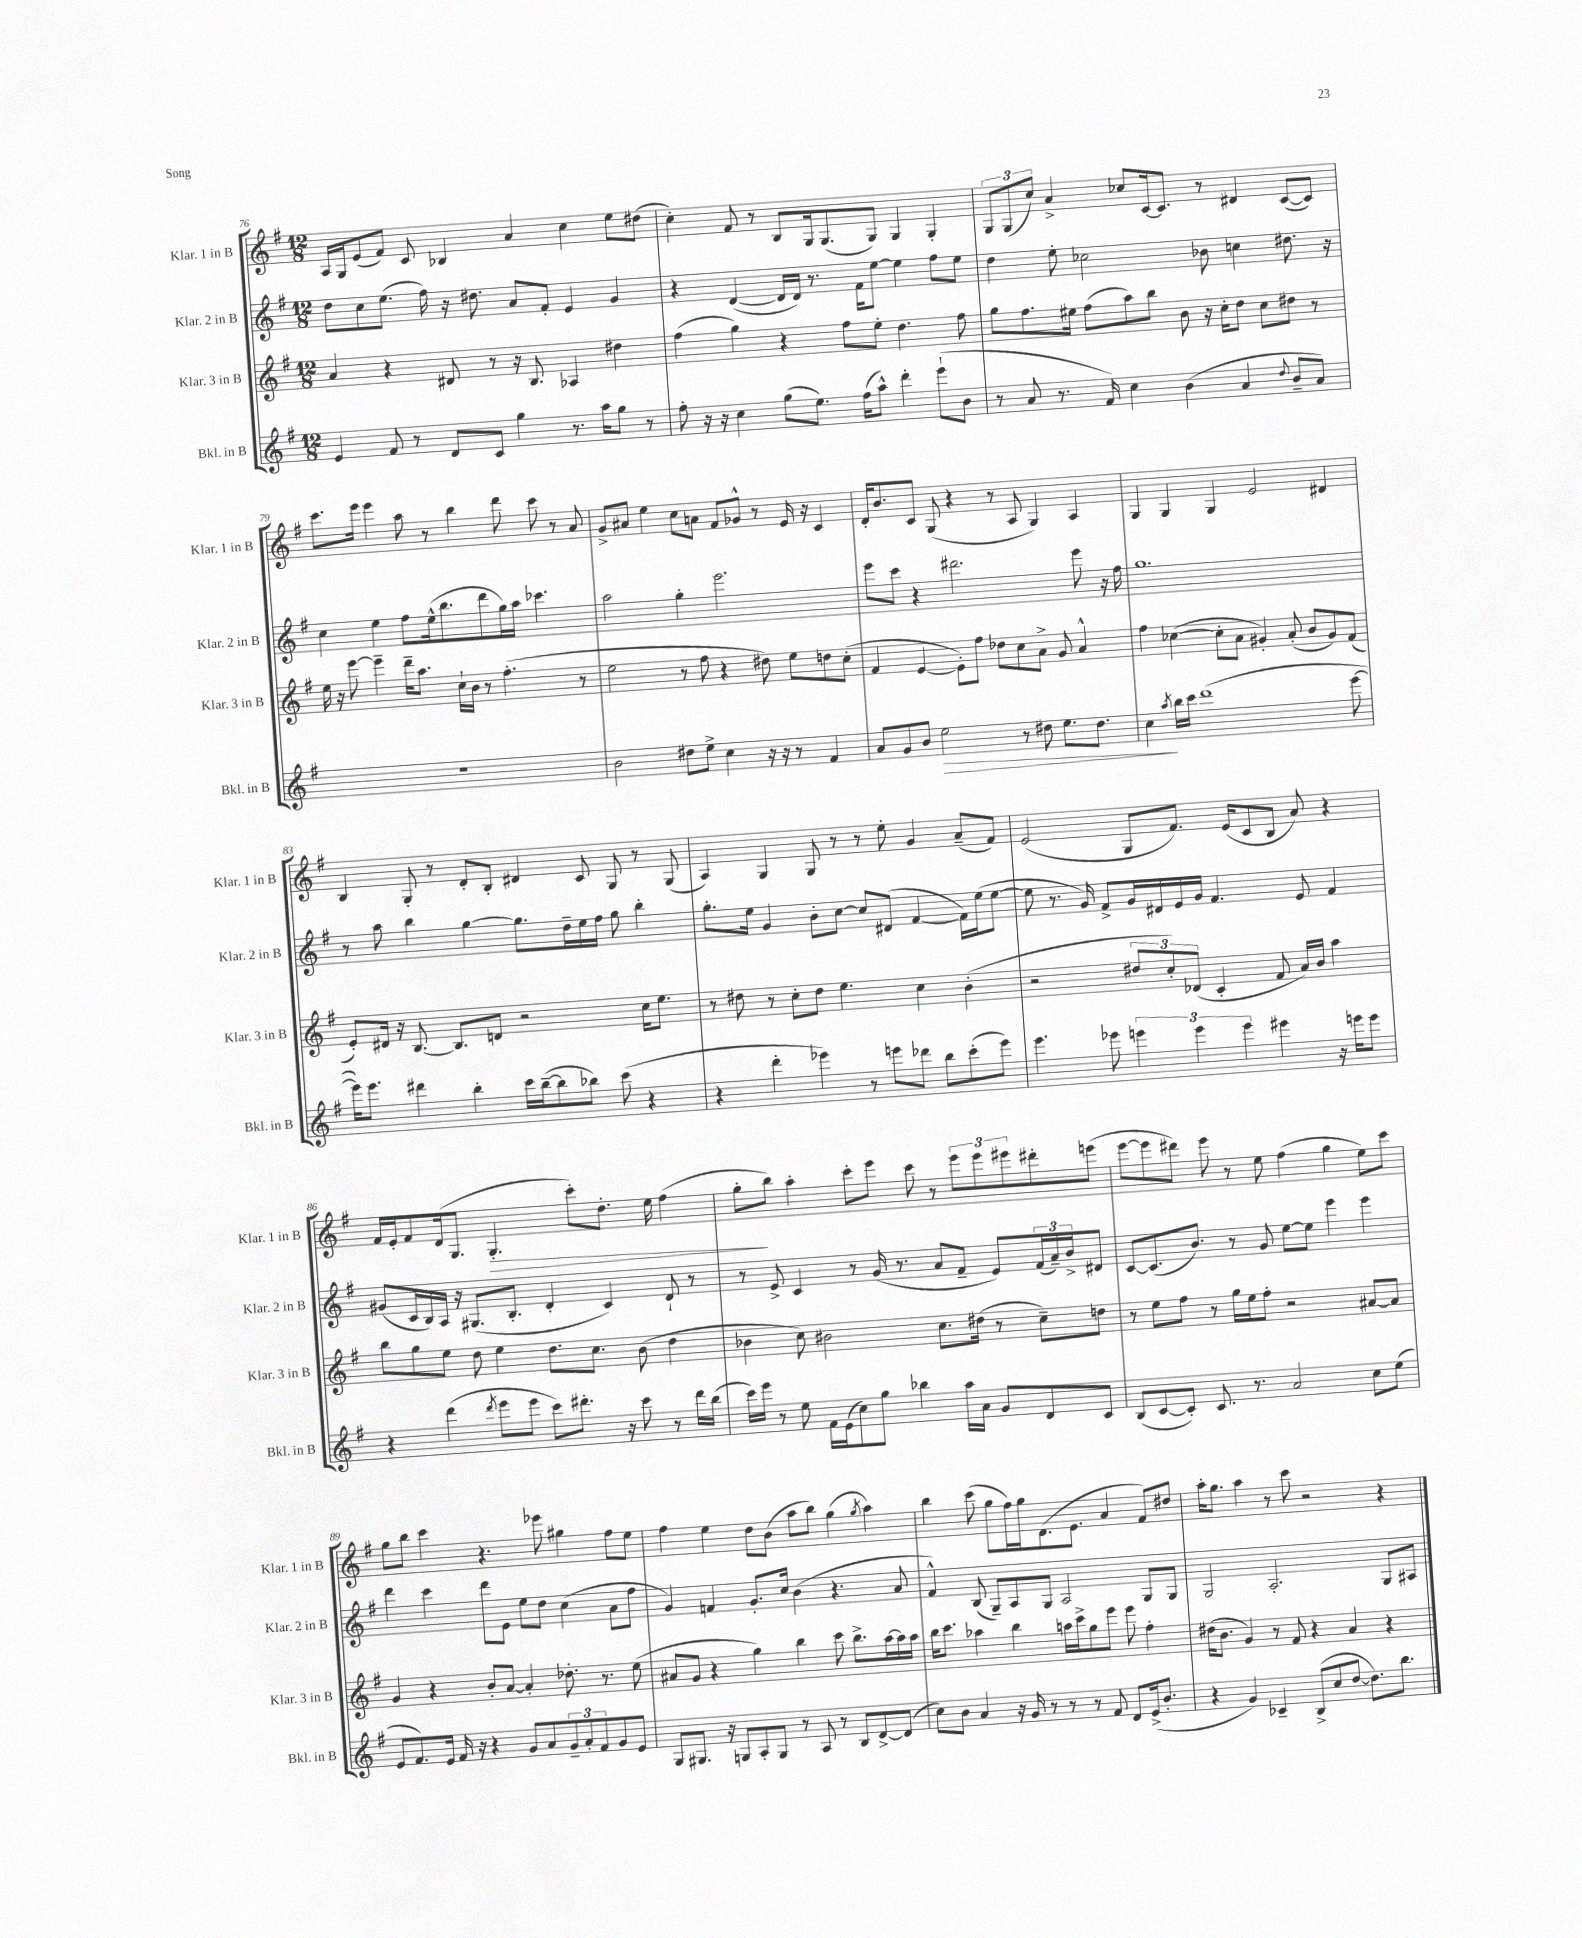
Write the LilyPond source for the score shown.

<<
\new StaffGroup <<
\new Staff = "s0" \with { instrumentName = "Klar. 1 in B" shortInstrumentName = "Klar. 1 in B" } {
    \clef treble \key g \major \numericTimeSignature \time 12/8
    a16 g16 e'8( fis'8) c'8 bes4 a'4 c''4 e''8 dis''8( |
    c''4-.) fis'8 r8 b8 g16 g8.( g8) g4 g4-. |
    \tuplet 3/2 { g8 g8( c''8) } a'4-> ces''8 c'16~ c'8. r8 dis'4 c'8~( c'8) |
    c'''8. e'''16 e'''4 a''8 r8 b''4 d'''8 c'''8 r8 a'8 |
    g'8-> ais'8 e''4 c''8 a'8 fis'8 ges'8-^ r8 e'16 r16 c'4 |
    d'16-. b'8. c'8 g8( r4 r8 a8 g4) a4 |
    g4 g4 g4 e'2 dis'4 |
    b4 g8-. r8 d'8-. b8-. dis'4 c'8 g8 r8 g8( |
    a4) g4 g8 r8 r8 e''8-. g'4 a'8--( fis'8) |
    e'2( g8 fis'8.) e'16( c'8 b8 a'8) r4 |
    fis'16 e'16-. fis'8 d'16( g8. g4.-.\> c'''8-.) d''8.-. e''16 fis''4( |
    g''8-.\! b''8) a''4-. c'''8-. e'''8 c'''8 r8 \tuplet 3/2 { e'''8 e'''8 eis'''8 } dis'''8-. e'''8( |
    e'''8~ e'''8 dis'''8) e'''8 r8 e''8 fis''4( g''4 e''8) c'''8 |
    g''8 b''8 c'''4 r4. ees'''8 gis''4 fis''8 e''8 |
    fis''4 e''4 d''8 b'8( a''8 b''8) g''4( \acciaccatura { g''8 } a''4) |
    b''4 c'''8( g''8 fis''16) g''16 d'8.( e'8. a'4 fis'8) dis''8 |
    a''16-. g''8. a''4 r8 c'''8 r2 r4 \bar "|." |
}
\new Staff = "s1" \with { instrumentName = "Klar. 2 in B" shortInstrumentName = "Klar. 2 in B" } {
    \clef treble \key g \major \numericTimeSignature \time 12/8
    d''8 c''8 e''8.( fis''16) r16 dis''8. a'8 fis'8-. e'4 g'4 |
    r4 d'4~( d'16 d'16) r8. fis'16 e''8~ e''4 fis''8 e''8 |
    d''4 e''8-. ces''2 bes'8 c''4 dis''8. r16 |
    c''4 e''4 fis''8 e''16-^( b''8. d'''8 g''16) a''16 ces'''4. |
    a''2 g''4-. e'''2. |
    e'''8 c'''8 r4 dis'''2. e'''8 r16 fis''16 |
    g''1. |
    r8 a''8 b''4 g''4~ g''8. d''16-- e''16 fis''16 g''8 b''4-. |
    g''8.-. e''16 g'4 b'8-. c''8~ c''8 dis'8( fis'4~ fis'16) e''16( e''8~ |
    e''8 r8. g'16) fis'8-> g'16 dis'16 e'16 g'16 fis'4. e'8 fis'4 |
    gis'8( c'16 b16) a16 r16 gis8.( b8.-. d'4-. c'4) d'8-! r8 |
    r8 e'8-> c'4 r8 g'16( r8. a'8 fis'8-- e'8) \tuplet 3/2 { fis'16( a'16--) b'16-> } dis'8 |
    c'8~ c'8.( b'8.) r8 g'8 e''8~ e''8 e'''4 e'''4 |
    d'''4 c'''4 d'''8 e'8 e''8 d''8 c''4( a'8 fis''8 |
    g'4) f'4 g'8.-. c''16 b'4( r4. a'8 |
    fis'4-^) b8( g8--) a8 g8 a2 g8 g8 |
    g2 a2.-. g8 ais8 \bar "|." |
}
\new Staff = "s2" \with { instrumentName = "Klar. 3 in B" shortInstrumentName = "Klar. 3 in B" } {
    \clef treble \key g \major \numericTimeSignature \time 12/8
    a'4 r4 dis'8 r8 r16 b8. aes4 dis''4 |
    fis''4( g''4) r4 fis''8 e''8-. d''4. fis''8 |
    g''8 fis''8. eis''16 fis''8( a''8) b''8 b'8 r16 c''16-. d''8 c''8 dis''8 r8 |
    e''16 r16 e'''8~ e'''4-- d'''16-- a''8. c''16-! b'16 r8 fis''4.-.( r8 |
    e''2 r8 fis''8 r4 dis''8) e''8 d''8 c''8-.( |
    fis'4 e'4~ e'8-.) fis''8 des''8 c''8 a'8-> g'8 a'4-^ |
    fis''4 ces''4~( ces''8-. a'8 gis'4-.) a'8-.( b'8 gis'8) fis'8( |
    e'8-.) dis'16 r16 b8.~ b8. d'8 r2 c''16 e''8. |
    r8 dis''8 r8 c''8-. dis''8 e''4. c''4 b'4-.( |
    r2 \tuplet 3/2 { dis''8 c''8-.) des'8( } c'4-. fis'8 a'16) b'16 a''4 |
    b''8 g''8 e''8 d''8 e''4 d''8. c''8. b'8( d''4 |
    bes'4 c''8) bis'2 c''8. dis''16( r8 c''8--) d''8 |
    r8 e''8 fis''8 r8 g''16 e''16 fis''8-. r2 ais'8~ ais'8 |
    g'4 r4 b'8-. a'8~ a'4-. des''8.-. r8. e''8( |
    ais'8 g'8 r4 g''4) b''4 c'''8 b''8.-> a''16~ a''16 a''16 |
    b''16 c'''8. aes''4 b''4 a''16 c'''16-> g''8 e'''8 e'''8 fis''4-. |
    dis''16( b'8. g'4) r8 fis'8 r4 a'4 r4 \bar "|." |
}
\new Staff = "s3" \with { instrumentName = "Bkl. in B" shortInstrumentName = "Bkl. in B" } {
    \clef treble \key g \major \numericTimeSignature \time 12/8
    e'4 fis'8 r8 d'8 c'8 g''4 r8. a''16 g''8 r8 |
    fis''8-. r16 r16 c''4 g''8( e''8.) fis''16( a''8-^) d'''4-. e'''8-!( b'8 |
    r8 a'8 r8. fis'16) c''4 b'4( a'4 \appoggiatura { d''8 } b'8-- a'8) |
    R1. |
    b'2 dis''8 e''8-> c''4 r16 r16 r8 fis'4 |
    a'8 g'8 b'8 e''2\> r8 dis''8 e''8. dis''8. |
    c''4\! \acciaccatura { a''8 } b''16 c'''16 d'''1( e'''8~ |
    e'''16) e'''8. dis'''4 b''4-. c'''16 b''16~--( b''8 bes''8) c'''8( r4 |
    r4 d'''4-. ees'''4) r8 e'''8 des'''8 b''8 c'''8-.( e'''8) |
    e'''4. ees'''8 \tuplet 3/2 { e'''4 e'''4 e'''4 } eis'''4 r16 e'''16 e'''8 |
    r4 d'''4( \acciaccatura { d'''8 } e'''8 e'''8 c'''8) dis'''8.-. r16 c'''8 r8 dis'''16 b''16( |
    c'''16) e'''16 r8 e''8 fis'16 e'16( c''8) g''8 bes''4 a''16 a'16 g'8 d'8 c'8 |
    b8( c'8~ c'8-.) c'8. r8. a'2 c''8 e''8( |
    e'8 fis'8.) e'16 fis'16 r16 r4 g'8 a'8 \tuplet 3/2 { g'8-- a'8-. fis'8 } g'8 e'8 |
    g8 gis8. r16 g8 a8-. g8 r8 a8 r8 b8 d'8~-> d'8( |
    c''8) b'8 a'4 r16 g'16 r8 r8 r8 fis'8 d'8 e'16->( b'8.-. |
    r4 g'4) ces'4-- b8->( c''8 d''8~ d''8.) b''8. \bar "|." |
}
>>
>>
\layout { \context { \Score currentBarNumber = #76 } }
